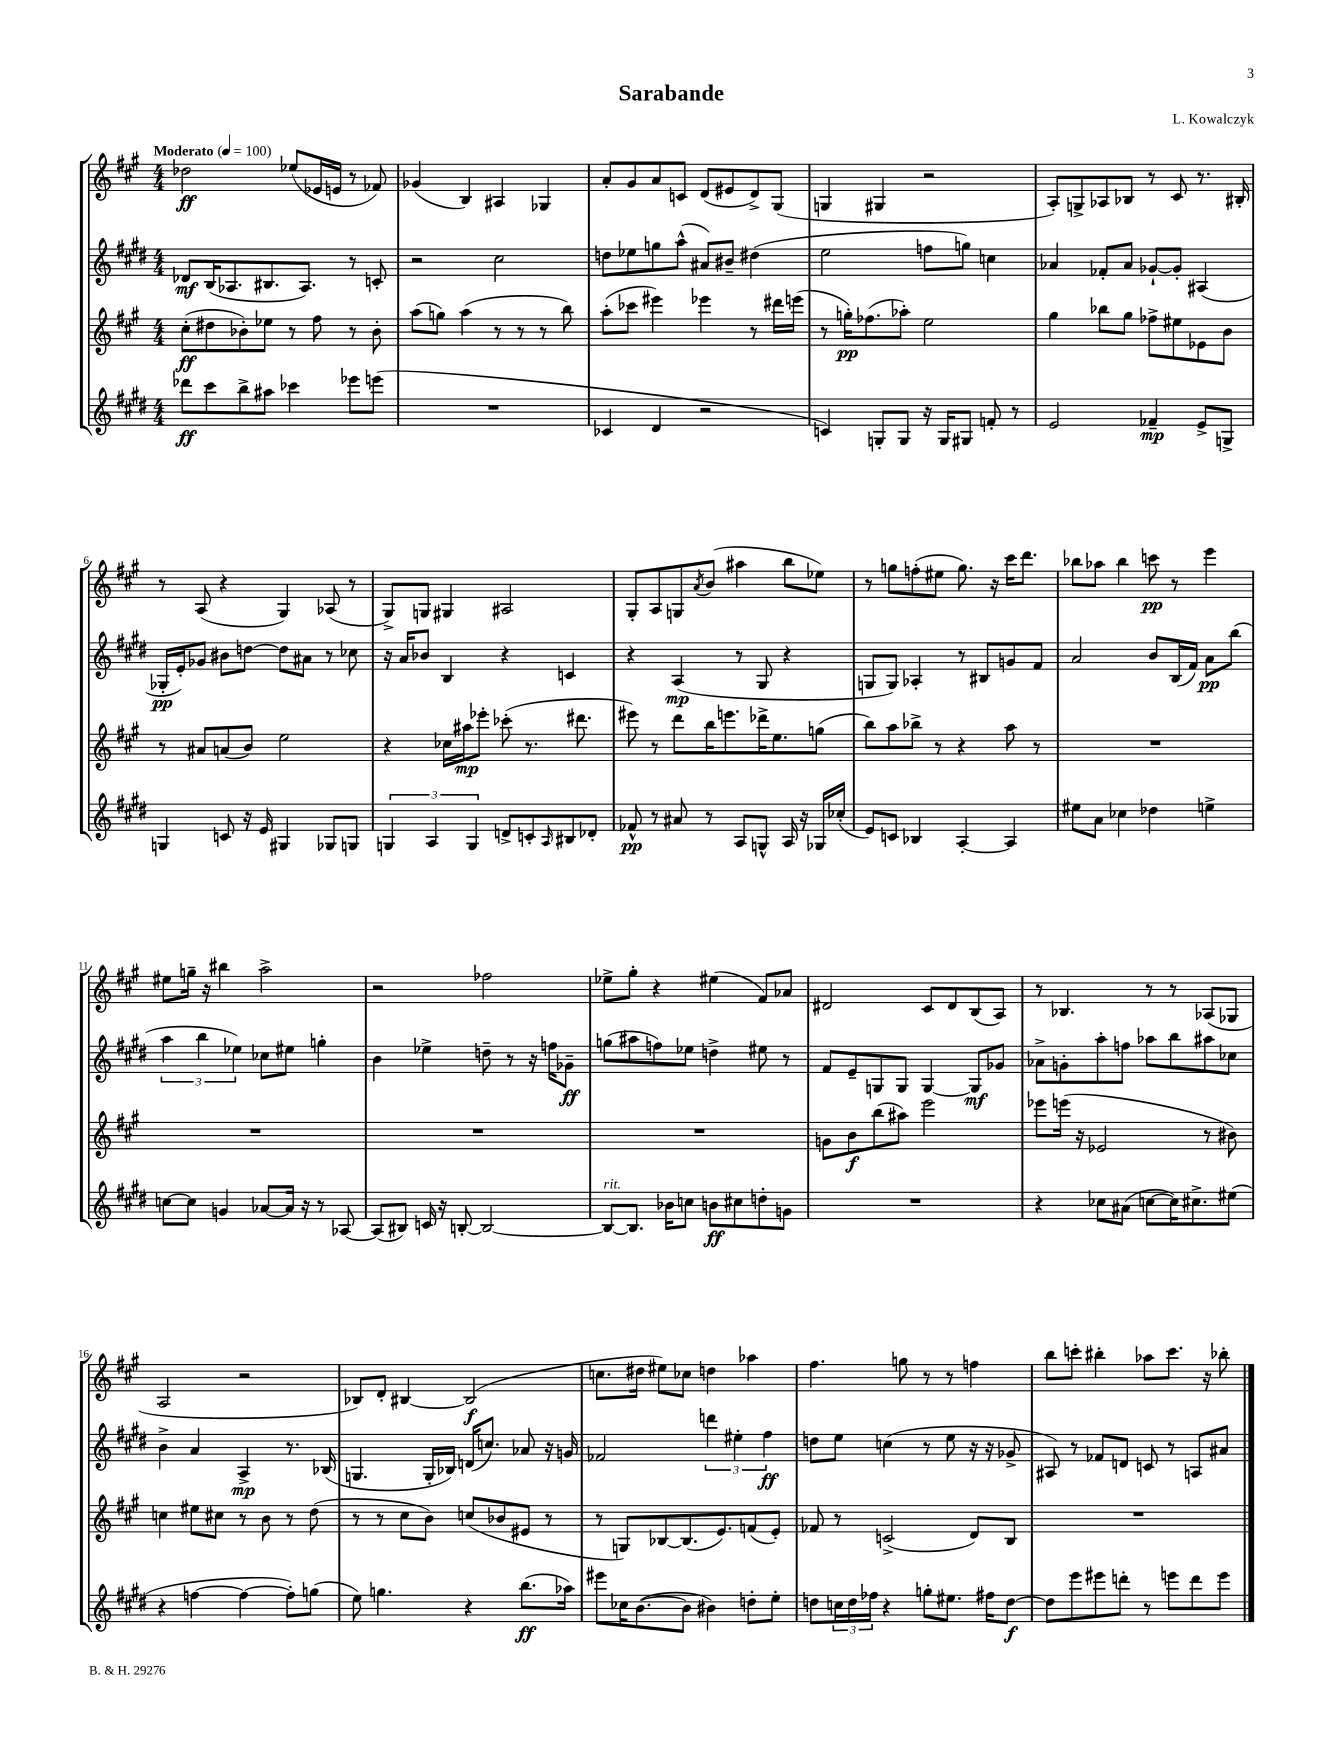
\header { title = "Sarabande" composer = "L. Kowalczyk" }
<<
\new StaffGroup <<
\new Staff = "s0" {
    \clef treble \key a \major \numericTimeSignature \time 4/4 \tempo "Moderato" 4 = 100
    des''2\ff ees''8( ees'16 e'16 r8 fes'8) |
    ges'4( b4) ais4 ges4 |
    a'8-. gis'8 a'8 c'8 d'8( eis'8 d'8->) gis8( |
    g4 gis4 r2 |
    a8-.) g8-> aes8 bes8 r8 cis'8 r8. bis16-. |
    r8 a8( r4 gis4) aes8( r8 |
    gis8->) g8 gis4 ais2 |
    gis8-. a8 g8 \acciaccatura { a'8 } b'8( ais''4 b''8 ees''8) |
    r8 g''8 f''8-.( eis''8 g''8.) r16 cis'''16 d'''8. |
    bes''8 aes''8 bes''4 c'''8\pp r8 e'''4 |
    eis''8 g''16-- r16 bis''4 a''2-> |
    r2 fes''2 |
    ees''8-> gis''8-. r4 eis''4( fis'8) aes'8 |
    dis'2 cis'8 dis'8 b8( a8) |
    r8 bes4. r8 r8 aes8( ges8 |
    a2 r2 |
    bes8) d'8-. bis4~ bis2\f( |
    c''8. dis''16 eis''8) ces''8 d''4 aes''4 |
    fis''4. g''8 r8 r8 f''4 |
    b''8 c'''8-. bis''4-. aes''8 c'''8. r16 bes''8-. \bar "|." |
}
\new Staff = "s1" {
    \clef treble \key e \major \numericTimeSignature \time 4/4
    des'8\mf b16( aes8. bis8. aes8.) r8 c'8-. |
    r2 cis''2 |
    d''8 ees''8 g''8 a''8-^( ais'8) bis'8-- dis''4( |
    e''2 f''8 g''8) c''4 |
    aes'4 fes'8-. aes'8 ges'8~-! ges'8-. ais4( |
    ges16-.\pp e'16-.) ges'8 bis'8 d''8~ d''8 ais'8 r8 ces''8 |
    r16 a'16 bes'8 b4 r4 c'4 |
    r4 a4\mp( r8 gis8 r4 |
    g8 g8) aes4-. r8 bis8 g'8 fis'8 |
    a'2 b'8 b16( fis'16) a'8\pp b''8( |
    \tuplet 3/2 { a''4 b''4 ees''4) } ces''8 eis''8 g''4-. |
    b'4 ees''4-> d''8-- r8 r16 f''16 ges'8--\ff |
    g''8( ais''8 f''8) ees''8 d''4-> eis''8 r8 |
    fis'8 e'8-- g8 g8 g4~ g8\mf ges'8 |
    aes'8-> g'8-. a''8-. f''8 aes''8 b''8 ais''8 ces''8 |
    b'4-> a'4 a4->\mp r8. bes16( |
    g4. g16-. bes16) d'16( c''8.) aes'8 r16 g'16 |
    fes'2 \tuplet 3/2 { d'''4 eis''4-. fis''4\ff } |
    d''8 e''8 c''4( r8 e''8 r16 r16 ges'8-> |
    ais8) r8 fes'8 d'8 c'8 r8 a8 ais'8 \bar "|." |
}
\new Staff = "s2" {
    \clef treble \key a \major \numericTimeSignature \time 4/4
    cis''8-.\ff( dis''8 bes'8-.) ees''8 r8 fis''8 r8 bes'8-. |
    a''8( g''8) a''4( r8 r8 r8 b''8) |
    a''8-.( ces'''8 eis'''4) ees'''4 r8 dis'''16 e'''16( |
    r8 g''16-.\pp) fes''8.( aes''8-.) e''2 |
    gis''4 bes''8 gis''8 fes''8-> eis''8 ees'8 b'8 |
    r8 ais'8 a'8( b'8) e''2 |
    r4 ces''16 ais''16\mp ees'''8-. ces'''8-.( r8. dis'''8. |
    eis'''8) r8 d'''8 b''16 e'''8. des'''16-> e''8. g''8( |
    b''8) a''8 bes''8-> r8 r4 a''8 r8 |
    R1 |
    R1 |
    R1 |
    R1 |
    g'8 b'8\f b''8( ais''8) e'''2 |
    ees'''8 e'''16( r16 ees'2 r8 bis'8) |
    c''4 eis''8 cis''8 r8 b'8 r8 d''8( |
    r8 r8 cis''8 b'8) c''8( bes'8 eis'8 r8 |
    r8 g8) bes8~ bes8.( e'8.) f'8( e'8-.) |
    fes'8 r8 c'2->( d'8) b8 |
    R1 \bar "|." |
}
\new Staff = "s3" {
    \clef treble \key e \major \numericTimeSignature \time 4/4
    des'''8\ff cis'''8 b''8-> ais''8 ces'''4 ees'''8 e'''8( |
    R1 |
    ces'4 dis'4 r2 |
    c'4) g8-. g8 r16 g16 gis8 f'8-. r8 |
    e'2 fes'4--\mp e'8-> g8-> |
    g4 c'8 r16 e'16 gis4 ges8 g8 |
    \tuplet 3/2 { g4 a4 g4 } d'8-> c'8-. \grace { a16 } bis8 des'8-. |
    fes'8-^\pp r8 ais'8 r8 a8 g8-^ a16 r16 ges16 ces''16-.( |
    e'8) c'8 bes4 a4~-. a4 |
    eis''8 a'8 ces''4 des''4 e''4-> |
    c''8~ c''8 g'4 aes'8~ aes'16 r16 r8 aes8~ |
    aes8( bis8) c'16 r16 b8~-. b2~ |
    b8~^\markup { \italic "rit." } b8. bes'16 c''8 b'8\ff cis''8 d''8-. g'8 |
    R1 |
    r4 ces''8 ais'8( c''8~ c''16) cis''8.-> eis''8( |
    r4 f''4~ f''4~ f''8-.) g''8( |
    e''8) g''4. r4 b''8.\ff( aes''16) |
    eis'''8 ces''16 b'8.~( b'8 bis'4) d''8-. e''8-. |
    d''8 \tuplet 3/2 { c''16 d''16 fes''16 } r4 g''8-. eis''8. fis''16 d''8~\f |
    d''8 e'''8 eis'''8 d'''8-. r8 e'''8 d'''8 e'''8 \bar "|." |
}
>>
>>
